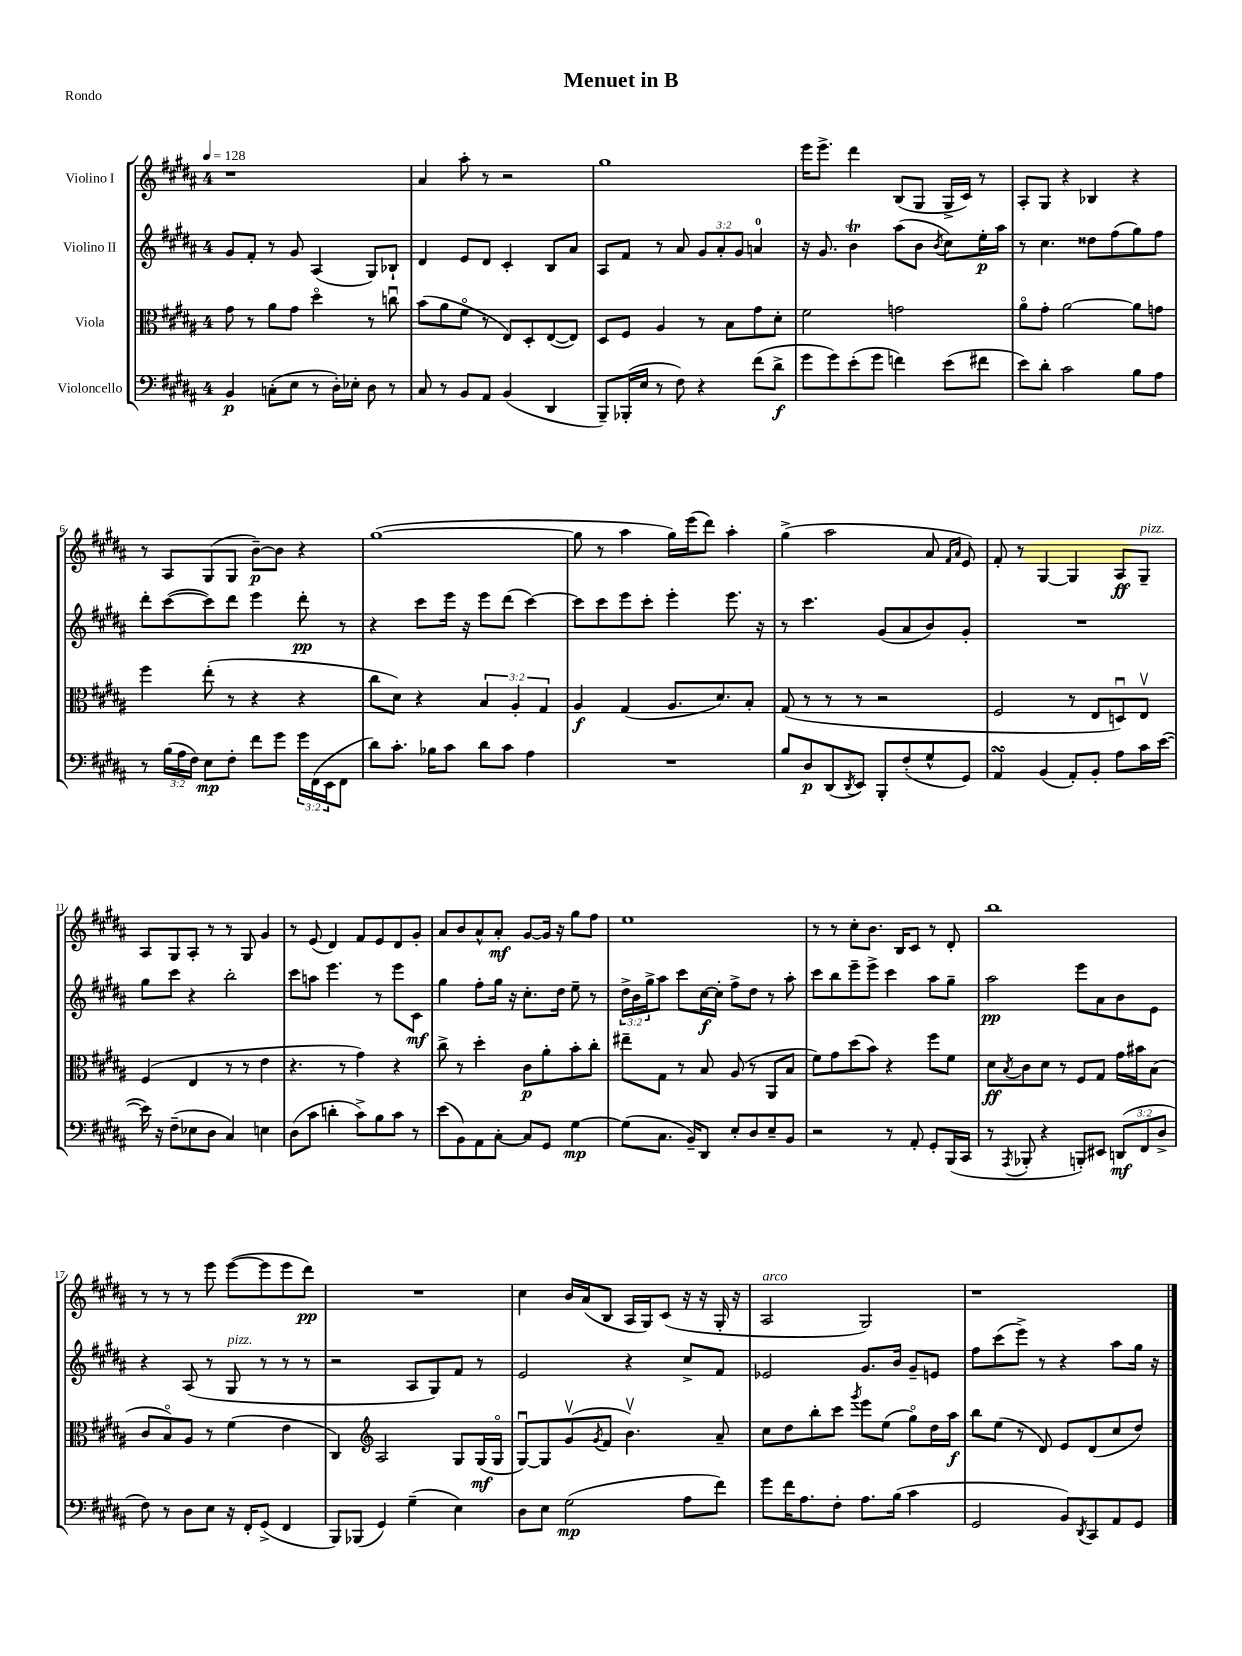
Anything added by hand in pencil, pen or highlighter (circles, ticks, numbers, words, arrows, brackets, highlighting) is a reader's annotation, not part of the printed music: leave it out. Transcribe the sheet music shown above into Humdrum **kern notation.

**kern	**kern	**kern	**kern
*staff4	*staff3	*staff2	*staff1
*clefF4	*clefC3	*clefG2	*clefG2
*k[f#c#g#d#a#]	*k[f#c#g#d#a#]	*k[f#c#g#d#a#]	*k[f#c#g#d#a#]
*M4/4	*M4/4	*M4/4	*M4/4
*MM128	*MM128	*MM128	*MM128
4BB/	8g#\	8g#/L	1r
.	8r	8f#'/J	.
(8C'\L	8a#\L	8r	.
8E\J	8g#\J	8g#/	.
8r	4dd#o\	(4A#/	.
16D#'\LL)	.	.	.
16E-'\JJ	.	.	.
8D#\	8r	8G#/L)	.
8r	8ccu\	8B-`/J	.
=	=	=	=
8C#/	(8b\L	4d#/	4a#/
8r	8a#\	.	.
8BB/L	8f#o\J	8e/L	8aa#'\
8AA#/J	8r	8d#/J	8r
(4BB/	8E/L)	4c#'/	2r
.	8D#'/	.	.
4DD#/	([8E/	8B/L	.
.	8E/]J)	8a#/J	.
=	=	=	=
8BBB~/L)	8D#/L	8A#/L	1gg#
(16BBB-'/L	8F#/J	8f#/J	.
16E/JJ	.	.	.
8r	4A#/	8r	.
8F#\)	.	8a#/	.
4r	8r	12g#/L	.
.	.	12a#'/	.
.	8B\L	.	.
.	.	12g#/J	.
(8f#\L	8g#\	4a/	.
8d#^\J	8d#'\J	.	.
=	=	=	=
8g#\L	2f#\	16r	16eee\LK
.	.	8.g#/	8.eee^\J
8g#\)	.	.	.
(8e'\	.	4b\	4ddd#\
8g#\J	.	.	.
4f\)	2g\	(8aa#\L	(8B/L
.	.	8b\J	8G#/J
.	.	8qb/	.
(8e\L	.	8cc#\L)	16G#^/LL
.	.	.	16c#/JJ)
8f#\J	.	16ee'\L	8r
.	.	16aa#\JJ	.
=	=	=	=
8e\L)	8a#o\L	8r	8A#'/L
8d#'\J	8g#'\J	4.cc#\	8G#/J
2c#\	[2a#\	.	4r
.	.	8dd##\L	4B-/
.	.	(8ff#\	.
8B\L	8a#\]L	8gg#\)	4r
8A#\J	8g\J	8ff#\J	.
=	=	=	=
8r	4ff#\	8ddd#'\L	8r
(24B\LL	.	([8ccc#\	8A#/L
24A#\	.	.	.
24F#\JJ)	.	.	.
8E\L	(8ee'\	8ccc#\])	(8G#/
8F#'\J	8r	8ddd#\J	8G#/J
8f#\L	4r	4eee\	[8b~\L)
8g#\J	.	.	8b\]J
24g#\LL	4r	8ddd#'\	4r
(24FF#\	.	.	.
24EE\J	.	.	.
8FF#\J	.	8r	.
=	=	=	=
8d#\L)	8cc#\L	4r	([1gg#
8.c#'\J	8d#\J)	.	.
.	4r	8ccc#\L	.
16B-\LK	.	.	.
8c#\J	.	16eee\Jk	.
.	.	16r	.
8d#\L	6B/	8eee\L	.
8c#\J	.	(8ddd#\J	.
.	6A#'/	.	.
4A#\	.	[4ccc#\)	.
.	6G#/	.	.
=	=	=	=
1r	4A#/	8ccc#\]L	8gg#\]
.	.	8ccc#\	8r
.	(4G#/	8eee\	4aa#\
.	.	8ccc#'\J	.
.	8.A#/L	4eee'\	16gg#\LL)
.	.	.	(16eee\J
.	.	.	8ddd#\J)
.	8.d#/)	.	.
.	.	8.eee\	4aa#'\
.	8B'/J	.	.
.	.	16r	.
=	=	=	=
8B/L	(8G#/	8r	(4gg#^\
8D#/	8r	4.ccc#\	.
(8DD#/	8r	.	2aa#\
8qDD#/	.	.	.
8EE/J)	8r	.	.
8BBB'/L	2r	(8g#/L	.
(8F#'/	.	8a#/	.
8G#^^/	.	8b/)	8a#/
.	.	.	16qqf#/LL
.	.	.	16qqa#/JJ
8GG#/J)	.	8g#'/J	8e/)
=	=	=	=
4AA#/	2F#/	1r	8f#'/
.	.	.	8r
(4BB/	.	.	[4G#/
8AA#'/L)	8r	.	4G#/]
8BB'/J	8E/L	.	.
8A#\L	8Du/)	.	8A#/L
16c#\L	8Ev/J	.	8G#~/J
([16e\JJ	.	.	.
=	=	=	=
16e\])	(4F#/	8gg#\L	8A#/L
16r	.	.	.
(8F#~\L	.	8ccc#\J	8G#/
8E-\	4E/	4r	8A#'/J
8D#\J	.	.	8r
4C#/)	8r	2bb'\	8r
.	8r	.	8G#/
4E\	4e\	.	4g#/
=	=	=	=
(8D#\L	4.r	8ccc#\L	8r
8c#\J	.	8aa\J	(8e/
4d'\	.	4.eee\	4d#/)
.	8r	.	.
8c#^\L)	4g#\)	.	8f#/L
8B\	.	8r	8e/
8c#\J	4r	8eee\L	8d#/
8r	.	8c#\J	8g#'/J
=	=	=	=
(8e\L	8cc#^\	4gg#\	8a#/L
8BB\)	8r	.	8b/
8AA#\	4dd#'\	8ff#'\L	8a#^^/
[8C#'\J	.	16gg#\Jk	8a#'/J
.	.	16r	.
8C#/]L	8c#\L	8.cc#'\L	[8g#/L
8GG#/J	8a#'\	.	16g#/]Jk
.	.	16dd#\Jk	16r
[4G#\	8b'\	8ee~\	8gg#\L
.	8cc#'\J	8r	8ff#\J
=	=	=	=
(8G#\]L	8ee#~\L	24dd#^\LL	1ee
.	.	24b\	.
.	.	24gg#^\J	.
8.C#\J	8G#\J	8aa#\J	.
.	8r	8ccc#\L	.
16BB~/LK)	.	.	.
8DD#/J	8B/	[16cc#\L	.
.	.	16cc#'\]JJ	.
8E'/L	(8A#/	8ff#^\L	.
8D#/	8r	8dd#\J	.
8E~/	8AA#/L	8r	.
8BB/J	8B/J	8aa#'\	.
=	=	=	=
2r	8f#\L)	8ccc#\L	8r
.	8g#\	8bb\	8r
.	(8dd#\	8eee~\	8cc#'\L
.	8b\J)	8eee^\J	8.b\J
8r	4r	4ccc#\	.
.	.	.	16B/LK
8AA#'/	.	.	8c#/J
8GG#'/L	8ff#\L	8aa#\L	8r
(16BBB/L	8f#\J	8gg#~\J	8d#'/
16CC#/JJ	.	.	.
=	=	=	=
8r	8d#\L	2aa#\	1bb
8qAAA#/	8qB/	.	.
8BBB-'/	8c#\	.	.
4r	8d#\J	.	.
.	8r	.	.
8BBB'/L)	8F#/L	8eee\L	.
8EE#/J	8G#/J	8a#\	.
(12DD/L	16g#\LL	8b\	.
.	16b#\J	.	.
12FF#/	.	.	.
.	(8B\J	8e\J	.
12D#^/J	.	.	.
=	=	=	=
8F#\)	8c#/L	4r	8r
8r	8Bo/)	.	8r
8D#\L	8A#/J	(8A#/	8r
8E\J	8r	8r	8eee\
16r	(4f#\	8G#/	([8eee\L
16FF#'/LK	.	.	.
(8GG#^/J	.	8r	8eee\]
4FF#/	4e\	8r	8eee\
.	.	8r	8ddd#\J)
=	=	=	=
8BBB/L)	4C#/)	2r	1r
(8BBB-/J	.	.	.
*	*clefG2	*	*
4GG#/)	2A#/	.	.
(4G#~\	.	8A#/L	.
.	.	8G#/)	.
4E\)	8G#/L	8f#/J	.
.	(16G#/L	8r	.
.	16G#o/JJ	.	.
=	=	=	=
8D#\L	[8G#u/L)	2e/	4cc#\
8E\J	8G#/]	.	.
(2G#\	(8g#v/	.	16b/LL
.	.	.	(16a#/J
.	8qg#/	.	.
.	8f#/J	.	8B/J
.	4.bv\)	4r	16A#/LL
.	.	.	16G#/J)
.	.	.	(8c#/J
8A#\L	.	8cc#^/L	16r
.	.	.	16r
8f#\J)	8a#~/	8f#/J	16G#'/
.	.	.	16r
=	=	=	=
8g#\L	8cc#\L	2e-/	2A#/
16f#\K	8dd#\	.	.
8.A#\	.	.	.
.	8bb'\	.	.
8F#'\J	8ccc#\J	.	.
.	8qggg#/	.	.
8.A#\L	8eee\L	8.g#/L	2G#/)
.	(8ee\J	.	.
(16B\Jk	.	16b/Jk	.
4c#\	8gg#o\L)	8g#~/L	.
.	16dd#\L	8e/J	.
.	16aa#\JJ	.	.
=	=	=	=
2GG#/	8bb\L	8ff#\L	1r
.	(8ee\J	(8ccc#\	.
.	8r	8eee^\J)	.
.	8d#/)	8r	.
8BB/L)	8e/L	4r	.
8qDD#/	.	.	.
8CC#/	(8d#/	.	.
8AA#/	8cc#/	8aa#\L	.
8GG#/J	8dd#/J)	16gg#\Jk	.
.	.	16r	.
==	==	==	==
*-	*-	*-	*-
